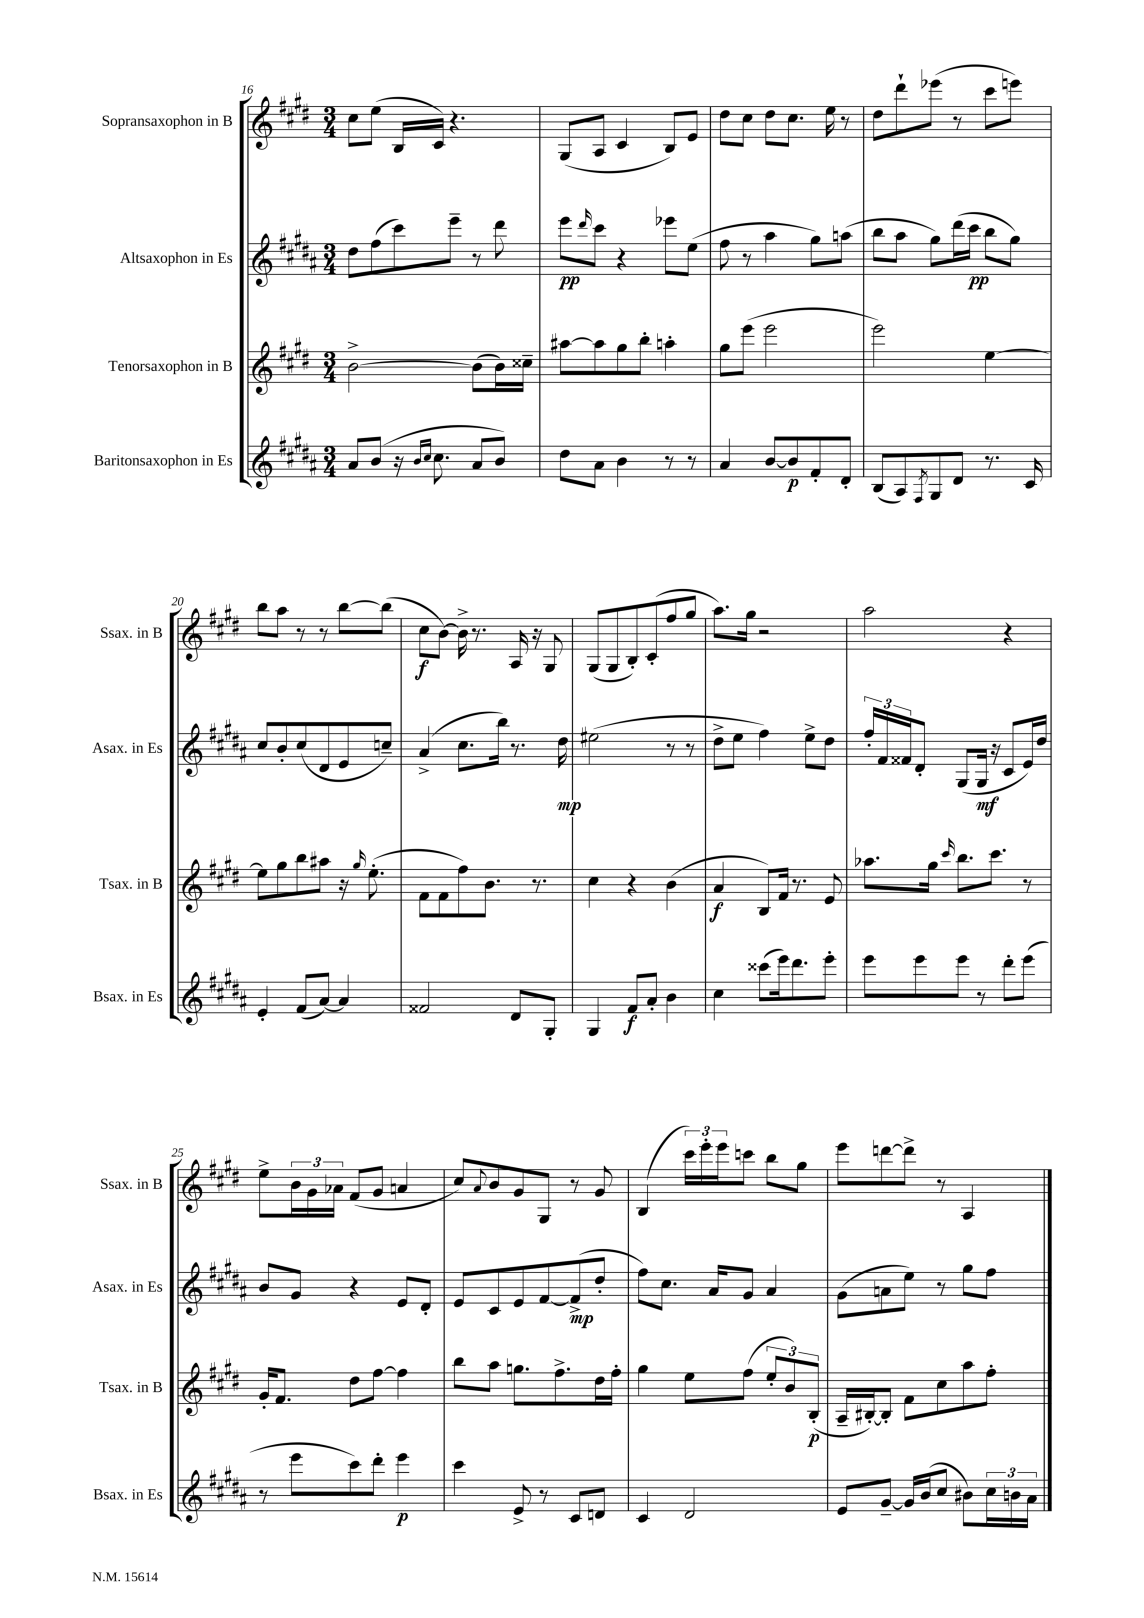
<<
\new StaffGroup <<
\new Staff = "s0" \with { instrumentName = "Sopransaxophon in B" shortInstrumentName = "Ssax. in B" } {
    \clef treble \key e \major \numericTimeSignature \time 3/4
    cis''8 e''8( b16 cis'16) r4. |
    gis8( a8 cis'4 b8) e'8 |
    dis''8 cis''8 dis''8 cis''8. e''16 r8 |
    dis''8 dis'''8-! ees'''8( r8 cis'''8 e'''8) |
    b''8 a''8 r8 r8 b''8~ b''8( |
    cis''8\f b'8~) b'16-> r8. a16 r16 gis8 |
    gis8( gis8 b8-.) cis'8-.( fis''8 gis''8 |
    a''8.) gis''16 r2 |
    a''2 r4 |
    e''8-> \tuplet 3/2 { b'16 gis'16 aes'16 } fis'8( gis'8 a'4 |
    cis''8) \appoggiatura { a'8 } b'8 gis'8 gis8 r8 gis'8 |
    b4( \tuplet 3/2 { cis'''16) e'''16-. e'''16 } c'''8 b''8 gis''8 |
    e'''8 d'''8~ d'''8-> r8 a4 \bar "|." |
}
\new Staff = "s1" \with { instrumentName = "Altsaxophon in Es" shortInstrumentName = "Asax. in Es" } {
    \clef treble \key b \major \numericTimeSignature \time 3/4
    dis''8 fis''8( cis'''8) e'''8-- r8 dis'''8 |
    e'''8\pp \grace { dis'''16 } cis'''8 r4 ees'''8 e''8( |
    fis''8 r8 ais''4 gis''8) a''8( |
    b''8 ais''8 gis''8) dis'''16( cis'''16\pp b''8 gis''8) |
    cis''8 b'8-. cis''8( dis'8 e'8 c''8--) |
    ais'4->( cis''8. b''16) r8. dis''16\mp |
    eis''2( r8 r8 |
    dis''8-> e''8 fis''4) e''8-> dis''8 |
    \tuplet 3/2 { fis''16-. fis'16 fisis'16 } dis'8-. gis8( gis16\mf r16 cis'8 e'16) dis''16 |
    b'8 gis'8 r4 e'8 dis'8-. |
    e'8 cis'8 e'8 fis'8~ fis'8->\mp( dis''8-. |
    fis''8) cis''8. ais'16 gis'8 ais'4 |
    gis'8( a'8 e''8) r8 gis''8 fis''8 \bar "|." |
}
\new Staff = "s2" \with { instrumentName = "Tenorsaxophon in B" shortInstrumentName = "Tsax. in B" } {
    \clef treble \key e \major \numericTimeSignature \time 3/4
    b'2~-> b'8( b'16) cisis''16-- |
    ais''8~ ais''8 gis''8 b''8-. a''4-. |
    gis''8 e'''8( e'''2 |
    e'''2) e''4~ |
    e''8 gis''8 b''8 ais''8 r16 \grace { gis''16 } e''8.-.( |
    fis'8 fis'8 fis''8) b'8. r8. |
    cis''4 r4 b'4( |
    a'4\f b8) fis'16 r8. e'8 |
    aes''8. gis''16 \grace { cis'''16 } b''8. cis'''8. r8 |
    gis'16-. fis'8. dis''8 fis''8~ fis''4 |
    b''8 a''8 g''8. fis''8.-> dis''16 fis''16-. |
    gis''4 e''8 fis''8( \tuplet 3/2 { e''8-. b'8) b8-.\p( } |
    a16-- bis16~-.) bis8-. fis'8 cis''8 a''8 fis''8-. \bar "|." |
}
\new Staff = "s3" \with { instrumentName = "Baritonsaxophon in Es" shortInstrumentName = "Bsax. in Es" } {
    \clef treble \key b \major \numericTimeSignature \time 3/4
    ais'8 b'8( r16 \grace { b'16 cis''16 } cis''8. ais'8 b'8) |
    dis''8 ais'8 b'4 r8 r8 |
    ais'4 b'8~ b'8\p fis'8-. dis'8-. |
    b8( ais8) \acciaccatura { fis8 } gis8 dis'8 r8. cis'16 |
    e'4-. fis'8( ais'8~) ais'4 |
    fisis'2 dis'8 gis8-. |
    gis4 fis'8\f ais'8-. b'4 |
    cis''4 cisis'''8( e'''16) dis'''8. e'''8-. |
    e'''8 e'''8 e'''8 r8 dis'''8-. e'''8( |
    r8 e'''8 cis'''8) dis'''8-. e'''4\p |
    cis'''4 e'8-> r8 cis'8 d'8 |
    cis'4 dis'2 |
    e'8 gis'8~-- gis'16 b'16( cis''8 bis'8) \tuplet 3/2 { cis''16 b'16 ais'16 } \bar "|." |
}
>>
>>
\layout { \context { \Score currentBarNumber = #16 } }
